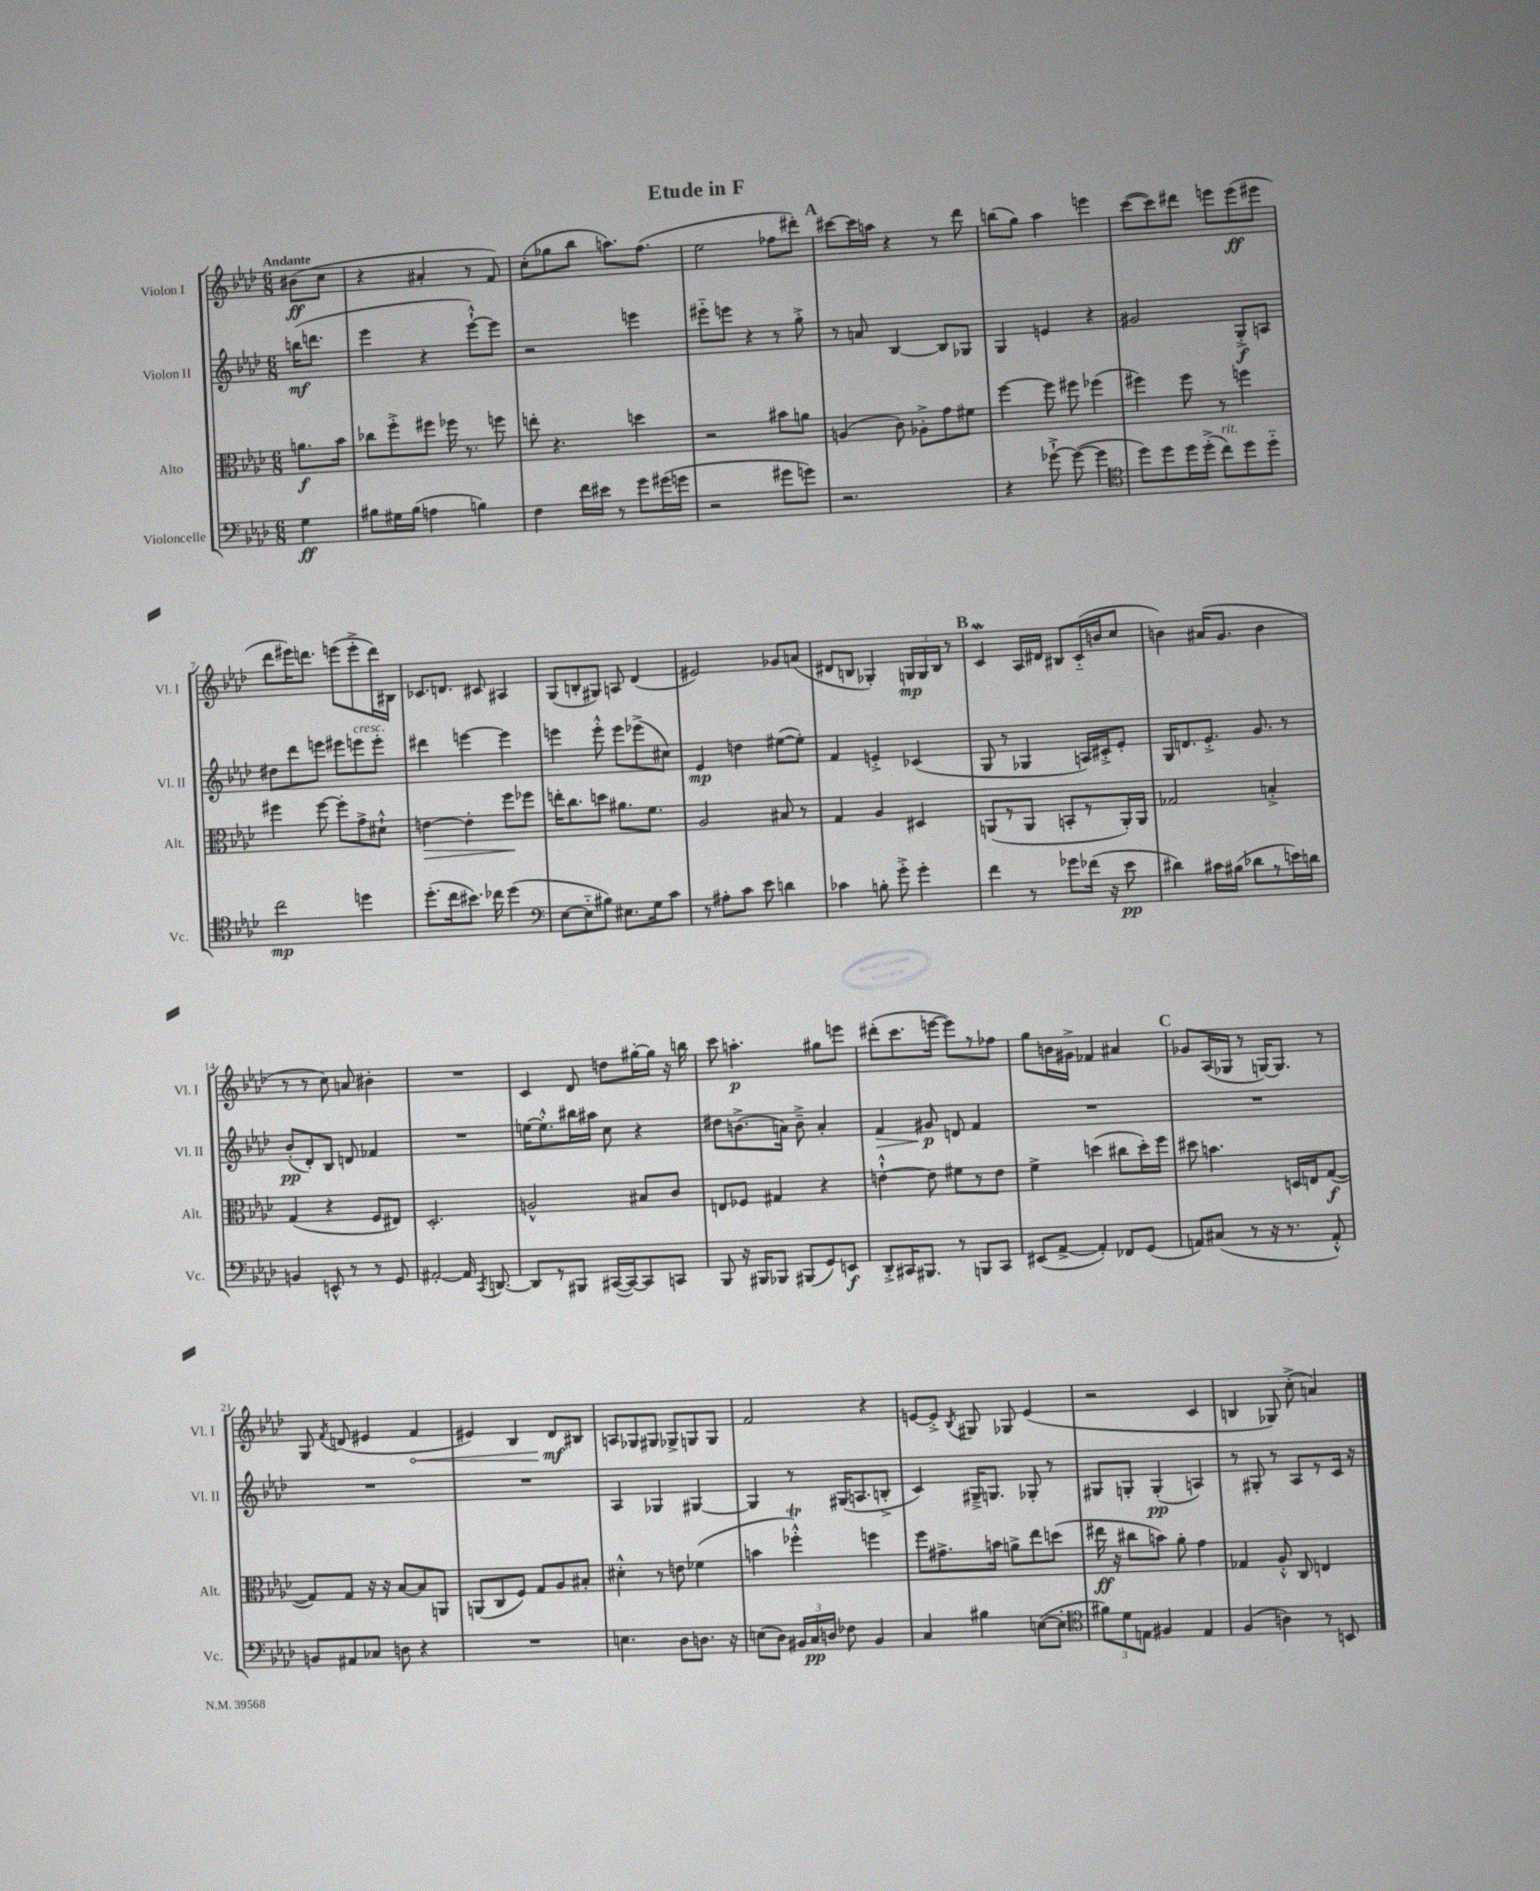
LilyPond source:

\header { title = "Etude in F" }
<<
\new StaffGroup <<
\new Staff = "s0" \with { instrumentName = "Violon I" shortInstrumentName = "Vl. I" } {
    \clef treble \key aes \major \numericTimeSignature \time 6/8 \partial 4 \tempo "Andante"
    \autoBeamOff bis'8[\ff( c''8] |
    r4 ais'4-. r8 f'8) |
    c''8[-.( ges''8 bes''8] a''8.[) f''8.]( |
    ees''2 fes''8[ dis'''8]-.) |
    \mark \markup { \bold "A" } cis'''8[~ cis'''16 a''16] r4 r8 des'''8 |
    b''8[( g''8]) aes''4 e'''4 |
    c'''8[~( c'''8) dis'''8] e'''8[ e'''8\ff( eis'''8] |
    des'''8[ eis'''16) d'''8.] e'''8[( e'''8-.-> d'''16) bis16] |
    ces'8.[ d'8.] cis'8 ais4 |
    g8[( b8-. gis8]) a8 des'4( |
    eis'2) ges'8[ a'8]( |
    dis'8[ b8] ges4-.) \tuplet 3/2 { g16[\mp g16 b16] } r8 |
    \mark \markup { \bold "B" } c'4\mordent aes16[ dis'16] bis8[ c'16-_( b'16 c''8] |
    b'4) ais'16[( g'8.] b'4 |
    r8 r8 c''8) a'8 bis'4-. |
    R2. |
    c'4 des'8 d''8[ gis''16~-. gis''16] r16 b''16 |
    c'''8 a''4.-.\p gis''8[ e'''8] |
    dis'''8[-.( c'''8. e'''16]~ e'''8[) r8 fes''8] |
    g''8[ b'16 gis'16]-> fes'4 ais'4 |
    \mark \markup { \bold "C" } ges'8[ aes16( ges16] r8 g16[~) g8.] r8 |
    g8 \acciaccatura { f'8 } d'8( eis'4 \once \override Hairpin.circled-tip = ##t f'4\< |
    eis'4) bes4 des'8[\mf\! bis8] |
    a8[ ges8 gis8] ges8[-> g8 g8] |
    f'2 r4 |
    e'8[~ e'8]-.-> \acciaccatura { bes8 } gis8 ges8 e'4( |
    r2 c'4 |
    b4 ges8) c''8-.->( a'4) \bar "|." |
}
\new Staff = "s1" \with { instrumentName = "Violon II" shortInstrumentName = "Vl. II" } {
    \clef treble \key aes \major \numericTimeSignature \time 6/8 \partial 4
    \autoBeamOff b''16[\mf( d'''8.] |
    ees'''4 r4 ees'''8[~-!-^) ees'''8] |
    r2 e'''4 |
    eis'''8[-_ e'''8] r4 r8 g''8-.-> |
    \mark \markup { \bold "A" } r8 a'8 bes4~ bes8[ ges8] |
    g4 e'4 r4 |
    gis'2 g8[-.->\f a8] |
    dis''8[ des'''8 e'''8] eis'''8[ e'''8^\markup { \italic "cresc." } e'''8]-. |
    dis'''4 e'''4~ e'''4 |
    e'''4 e'''8-.-^ e'''8[ ees'''8->( cis''8]) |
    ees'4\mp d''4 eis''8[~( eis''8]-.) |
    f'4 e'4-.-> ces'4( |
    \mark \markup { \bold "B" } g8 r8 ges4 a16[) cis'16-.-> ees'8]-. |
    g16[ d'8. ees'8.]-.-> g'8. r8 |
    bes'8[-.\pp( des'8-.) bes8] d'8 fes'4 |
    R2. |
    e''16[~ e''8.-.-^ bis''16 ais''16] c''8 r4 |
    dis''8[ b'8.->( a'16]) b'8---> a'4-. |
    f'4\> gis'8\p\! d'8 f'4 |
    R2. |
    \mark \markup { \bold "C" } R2. |
    R2. |
    R2. |
    aes4 ges4 gis4~ |
    gis4 r8 gis16[( a8. b8]-.-> |
    c'4) gis16[---> g8.] ges8-. r8 |
    gis8[ g8]-. g4-.\pp( a4) |
    r8 gis8-. r8 aes8[ r8 c'16] r16 \bar "|." |
}
\new Staff = "s2" \with { instrumentName = "Alto" shortInstrumentName = "Alt." } {
    \clef alto \key aes \major \numericTimeSignature \time 6/8 \partial 4
    \autoBeamOff a'8.[\f bes'16] |
    ces''8[ f''8-.-> fis''8] fes''16 r8. f''8 |
    e''8-. r4. d''4 |
    r2 bis'8[ a'8] |
    \mark \markup { \bold "A" } a4( c'8) aes8[-.-> g'8 fis'8] |
    f''4~ f''8 fis''8 fes''4( |
    fis''4) fis''8 r8 f''4 |
    fis''4 fis''8~ fis''8[-. g'8-> dis'8]-!-^ |
    e'4~\> e'4-. f''8[\! fes''8] |
    e''16[-. c''8. d''8] ais'8.[ f'8.] |
    aes2 bis8 r8 |
    g4 aes4 dis4 |
    \mark \markup { \bold "B" } a,8[( r8 a,8] b,8[-. r8 a,16-.) a,16] |
    ges2 b4-.-> |
    g4( r4 f8[ eis8]) |
    des2.-. |
    a2-^ bis8[ c'8] |
    e8[ fes8] gis4 r4 |
    e'4~-!-^ e'8 fis'8[ r8 e'8] |
    f'4-> d''4( cis''8[ d''16-.) f''16] |
    \mark \markup { \bold "C" } dis''8 b'4. d16[ e16 g8]~\f( |
    g8[) g8] r16 r16 bes8[~ bes8 a,8] |
    a,8[( c8 f8]) g8[ aes8 bis8]-. |
    dis'4-.-^ r8 e'8 fes'4( |
    b'4 fes''4-.-^\trill) f''4 |
    f''8[ gis'8.-> b'16] a'8[-> ees''8 d''8]( |
    eis''16\ff r16 cis''8[ b'8]) aes'8-. g'4 |
    ges4 aes8-.-^ c8 e4 \bar "|." |
}
\new Staff = "s3" \with { instrumentName = "Violoncelle" shortInstrumentName = "Vc." } {
    \clef bass \key aes \major \numericTimeSignature \time 6/8 \partial 4
    \autoBeamOff g4\ff |
    bis8[ gis16 bis16]( a4 b4) |
    f4 f'16[ eis'16] r8 g'8[ gis'16( g'16] |
    r2 gis'8[ g'8]) |
    \mark \markup { \bold "A" } r2. |
    r4 ges'8~-!-> ges'8~( ges'4 |
    \clef tenor des''8[) des''8 des''16 des''16]-.->( c''8[^\markup { \italic "rit." }) des''8 des''8]-_ |
    c''2\mp d''4 |
    des''8.[-.( c''16 bis'8.]) ces''16 des''4( |
    \clef bass ees8[~ ees8-_ bis8]) eis8.[ g16 c'8] |
    r8 ais8[-. c'8] ees'8 d'4 |
    ces'4 b8-. g'8-.-> g'4-. |
    \mark \markup { \bold "B" } f'4 r8 ges'8[ fes'16]( r16 ees'8\pp |
    dis'4) cis'16[ bis16]( des'8[ r8 e'16) d'16] |
    b,4 e,8-^ r8 r8 g,8 |
    ais,2~-. ais,16 \acciaccatura { c,8 } d,8.~ |
    d,8[ r8 bis,,8] cis,16[~( cis,16~) cis,8 c,8] |
    bes,,8 r16 bis,,16[ bes,,8] bis,,8[( g,8) e,8]\f |
    des,8[-.-> cis,16 bis,,8.] r8 b,,8[ cis,8] |
    eis,8[( aes,8]~-> aes,4-.) fes,8[ g,8]( |
    \mark \markup { \bold "C" } a,8[) cis8]( r8 r16 r8. a,8-.-^) |
    b,8[ ais,8 ces8] d8 r4 |
    R2. |
    e4. des8[ d8.] r16 |
    e8[( des8]) \tuplet 3/2 { bis,16[ c16\pp d16] } fes8 bis,4 |
    c4 bis4 e8[~( e8]-. |
    \clef tenor \tuplet 3/2 { fis'8[) des'8 e8] } fis4 e4 |
    f4( a4) r8 b,8 \bar "|." |
}
>>
>>
